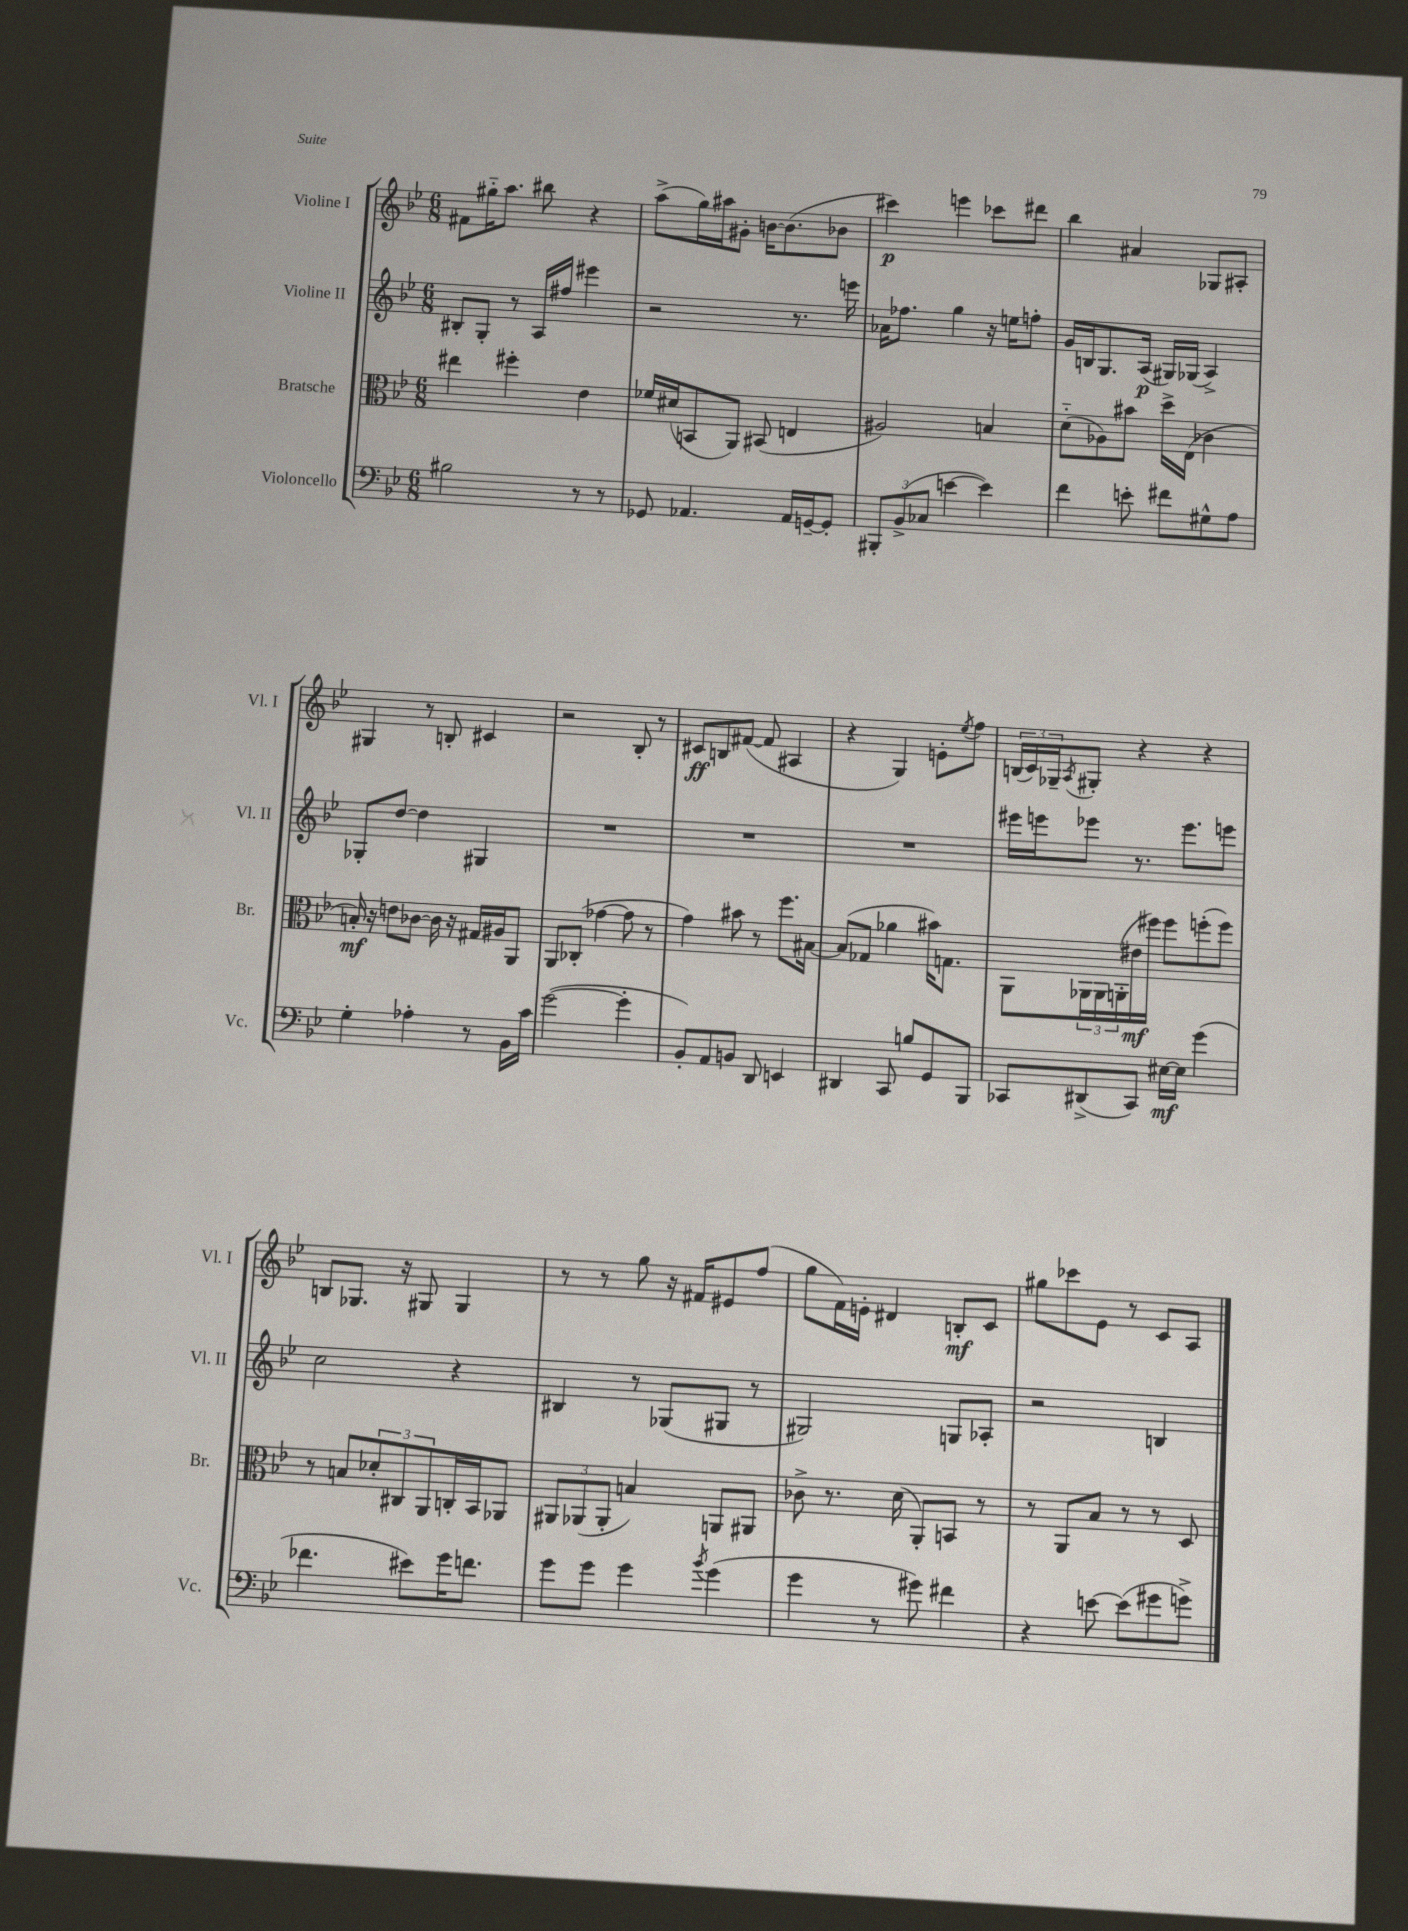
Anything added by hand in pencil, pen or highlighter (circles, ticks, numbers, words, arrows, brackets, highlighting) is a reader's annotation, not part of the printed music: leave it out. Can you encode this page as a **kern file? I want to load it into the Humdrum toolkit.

**kern	**dynam	**kern	**dynam	**kern	**dynam	**kern	**dynam
*part4	*part4	*part3	*part3	*part2	*part2	*part1	*part1
*staff4	*staff4	*staff3	*staff3	*staff2	*staff2	*staff1	*staff1
*I"Violoncello	*	*I"Bratsche	*	*I"Violine II	*	*I"Violine I	*
*I'Vc.	*	*I'Br.	*	*I'Vl. II	*	*I'Vl. I	*
*clefF4	*	*clefC3	*	*clefG2	*	*clefG2	*
*k[b-e-]	*	*k[b-e-]	*	*k[b-e-]	*	*k[b-e-]	*
*M6/8	*	*M6/8	*	*M6/8	*	*M6/8	*
=15	=15	=15	=15	=15	=15	=15	=15
2B#X\	.	4ee#X\	.	8B#X'/L	.	8f#X\L	.
.	.	.	.	8G'/J	.	16gg#X\K	.
.	.	.	.	.	.	8.aa\J	.
.	.	4ff#X'\	.	8r	.	.	.
.	.	.	.	16A/LL	.	8bb#X\	.
.	.	.	.	16ff#X/JJ	.	.	.
8r	.	4e-\	.	4eee#X\	.	4r	.
8r	.	.	.	.	.	.	.
=16	=16	=16	=16	=16	=16	=16	=16
8GG-X/	.	16f-X/LL	.	2r	.	(8aa^\L	.
.	.	(16d#X/J	.	.	.	.	.
4.AA-X/	.	8BBn/	.	.	.	16gg\L)	.
.	.	.	.	.	.	16aa#X\J	.
.	.	8AA/J)	.	.	.	8g#X'\J	.
.	.	(8BB#X/	.	.	.	[16bn\KL	.
.	.	.	.	.	.	(8.b\]	.
16AA-/LL	.	4En/	.	8.r	.	.	.
[16GGn~/J	.	.	.	.	.	.	.
8GG'/J]	.	.	.	.	.	8b-X\J	.
.	.	.	.	16eeen\	.	.	.
=17	=17	=17	=17	=17	=17	=17	=17
12BBB#X'/L	.	2A#X/)	.	16a-X\KL	.	4ccc#X\)	p
.	.	.	.	8.ff-X\J	.	.	.
(12BB-^/	.	.	.	.	.	.	.
12C-X/J	.	.	.	.	.	.	.
[4en\	.	.	.	4gg\	.	4eeen\	.
4e\])	.	4Bn/	.	16r	.	8ccc-X\L	.
.	.	.	.	16een\KL	.	.	.
.	.	.	.	8ffn'\J	.	8ddd#X\J	.
=18	=18	=18	=18	=18	=18	=18	=18
4f\	.	(8d\L	.	16g/LL	.	4bb-\	.
.	.	.	.	16Bn/J	.	.	.
.	.	8A-X\)	.	8.G/	.	.	.
8en'\	.	8b#X\J	.	.	.	4a#X/	.
.	.	.	.	(16A/Jk	p	.	.
8f#X\L	.	16dd^\LL	.	16G#X/LL)	.	.	.
.	.	(16E-\JJ	.	(16G-X/JJ	.	.	.
8G#X^^\	.	4c-X\	.	4A^/)	.	8G-X/L	.
8A\J	.	.	.	.	.	8A#X'/J	.
!!LO:LB:g=z
=19	=19	=19	=19	=19	=19	=19	=19
4G'\	.	16Bn'/)	mf	8G-X'/L	.	4G#X/	.
.	.	16r	.	.	.	.	.
.	.	8en\L	.	[8dd/J	.	.	.
4A-X'\	.	[8c-X\J	.	4dd\]	.	8r	.
.	.	16c-\]	.	.	.	8Bn'/	.
.	.	16r	.	.	.	.	.
8r	.	16G#X/LL	.	4G#X/	.	4c#X/	.
.	.	16A#X/J	.	.	.	.	.
16BB-\LL	.	8AA/J	.	.	.	.	.
16c\JJ	.	.	.	.	.	.	.
=20	=20	=20	=20	=20	=20	=20	=20
([2g\	.	8AA/L	.	2.r	.	2r	.
.	.	(8C-X'/J	.	.	.	.	.
.	.	[4g-X\	.	.	.	.	.
4g'\]	.	8g-\]	.	.	.	8B-'/	.
.	.	8r	.	.	.	8r	.
=21	=21	=21	=21	=21	=21	=21	=21
8BB-'/L)	.	4g\)	.	2.r	.	8c#X/L	ff
8AA/	.	.	.	.	.	8Bn/	.
8BBn/J	.	8b#X\	.	.	.	([8f#X/J	.
8DD/	.	8r	.	.	.	8f#/]	.
4EEn/	.	8.ff\L	.	.	.	4A#X/	.
.	.	[16B#X\Jk	.	.	.	.	.
=22	=22	=22	=22	=22	=22	=22	=22
4DD#X/	.	(8B#/L]	.	2.r	.	4r	.
.	.	8G-X/J	.	.	.	.	.
8CC/	.	4a-X\	.	.	.	4G/)	.
8Bn/L	.	.	.	.	.	.	.
8GG/	.	16b#X\KL)	.	.	.	8en'\L	.
.	.	8.Gn\J	.	.	.	.	.
.	.	.	.	.	.	8qee-/	.
8BBB-/J	.	.	.	.	.	8ff\J	.
=23	=23	=23	=23	=23	=23	=23	=23
8CC-X/L	.	8AA\L	.	16eee#X\LL	.	(24Bn/LL	.
.	.	.	.	.	.	24c/)	.
.	.	.	.	16eeen\J	.	.	.
.	.	.	.	.	.	24G-X~/J	.
.	.	.	.	.	.	8qA/	.
(8DD#X^/	.	24AA-X\L	.	8eee-X\J	.	8G#X'/J	.
.	.	24AA-\	.	.	.	.	.
.	.	(24AAn'\	.	.	.	.	.
8CC-/J)	.	16e#X\	mf	8.r	.	4r	.
.	.	16ff#X\JJ)	.	.	.	.	.
[16E#X\LL	mf	8ff#\L	.	.	.	.	.
16E#\JJ]	.	.	.	8.eee-\L	.	.	.
(4g\	.	(8ffn'\	.	.	.	4r	.
.	.	8ff\J)	.	8eeen\J	.	.	.
!!LO:LB:g=z
=24	=24	=24	=24	=24	=24	=24	=24
4.f-X\	.	8r	.	2cc\	.	8Bn/L	.
.	.	8Bn/L	.	.	.	8.G-X/J	.
.	.	12d-X'/	.	.	.	.	.
.	.	.	.	.	.	16r	.
.	.	12C#X/	.	.	.	.	.
8e#X\L)	.	.	.	.	.	8G#X/	.
.	.	12AA/	.	.	.	.	.
16g\K	.	16Cn'/L	.	4r	.	4G#/	.
8.fn\J	.	16BB-/J	.	.	.	.	.
.	.	8AA-X/J	.	.	.	.	.
=25	=25	=25	=25	=25	=25	=25	=25
8g\L	.	12AA#X/L	.	4B#X/	.	8r	.
.	.	(12AA-X/	.	.	.	.	.
8g\J	.	.	.	.	.	8r	.
.	.	12AA-'/J	.	.	.	.	.
4g\	.	4Bn/)	.	8r	.	8gg\	.
.	.	.	.	(8G-X/L	.	16r	.
.	.	.	.	.	.	16f#X/KL	.
8qb-/	.	.	.	.	.	.	.
(4g\	.	8AAn/L	.	8G#X/J	.	8e#X/	.
.	.	8AA#X/J	.	8r	.	(8ff/J	.
=26	=26	=26	=26	=26	=26	=26	=26
4g\	.	8c-X^\	.	2G#X/)	.	8gg\L	.
.	.	8.r	.	.	.	16f\L)	.
.	.	.	.	.	.	16en'\JJ	.
8r	.	.	.	.	.	4d#X/	.
.	.	(16d\	.	.	.	.	.
8g#X\)	.	8AA'/L)	.	.	.	.	.
4f#X\	.	8BBn/J	.	8Gn/L	.	8Bn'/L	mf
.	.	8r	.	8A-X'/J	.	8c/J	.
=27	=27	=27	=27	=27	=27	=27	=27
4r	.	8r	.	2r	.	8gg#X\L	.
.	.	8AA/L	.	.	.	8ccc-X\	.
[8en\	.	8B-/J	.	.	.	8e-\J	.
(8e\L]	.	8r	.	.	.	8r	.
8g#X\	.	8r	.	4Bn/	.	8c/L	.
8gn^\J)	.	8D/	.	.	.	8A/J	.
==	==	==	==	==	==	==	==
*-	*-	*-	*-	*-	*-	*-	*-
